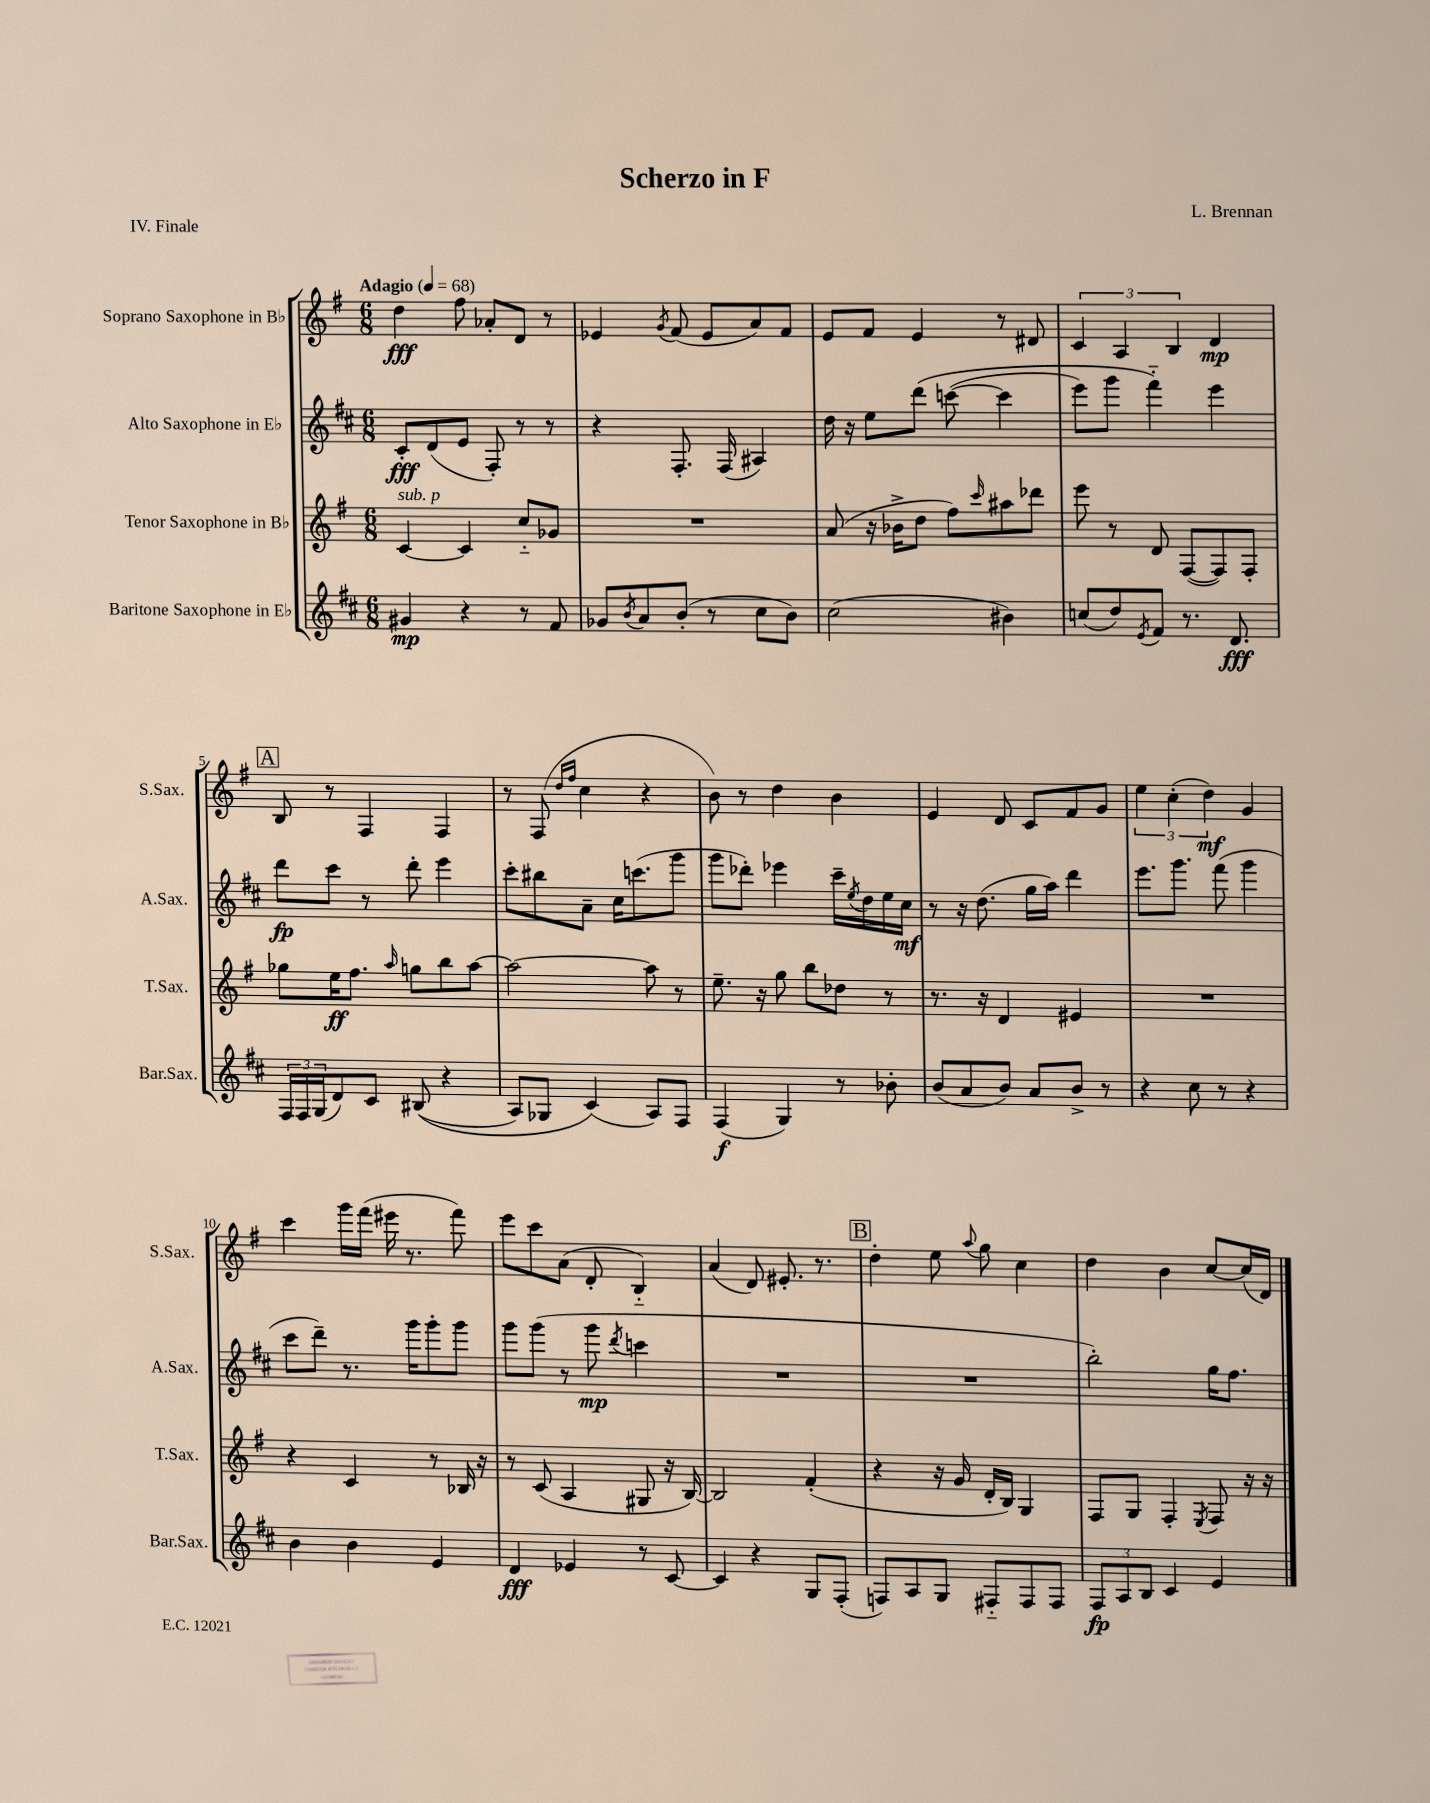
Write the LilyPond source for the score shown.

\header { title = "Scherzo in F" composer = "L. Brennan" piece = "IV. Finale" }
<<
\new StaffGroup <<
\new Staff = "s0" \with { instrumentName = "Soprano Saxophone in Bb" shortInstrumentName = "S.Sax." } {
    \clef treble \key g \major \numericTimeSignature \time 6/8 \tempo "Adagio" 4 = 68
    d''4\fff fis''8 aes'8-. d'8 r8 |
    ees'4 \acciaccatura { g'8 } fis'8( ees'8 a'8) fis'8 |
    e'8 fis'8 e'4 r8 dis'8 |
    \tuplet 3/2 { c'4 a4 b4 } d'4\mp |
    \mark \markup { \box "A" } b8 r8 fis4 fis4 |
    r8 fis8( \grace { d''16 fis''16 } c''4 r4 |
    b'8) r8 d''4 b'4 |
    e'4 d'8 c'8 fis'8 g'8 |
    \tuplet 3/2 { e''4 c''4-.( d''4\mf) } g'4 |
    c'''4 g'''16 fis'''16( eis'''16 r8. fis'''8) |
    e'''8 c'''8 a'8( d'8-. b4-_) |
    a'4( d'8) eis'8.-. r8. |
    \mark \markup { \box "B" } d''4-. e''8 \appoggiatura { a''8 } g''8 c''4 |
    d''4 b'4 c''8~ c''16( d'16) \bar "|." |
}
\new Staff = "s1" \with { instrumentName = "Alto Saxophone in Eb" shortInstrumentName = "A.Sax." } {
    \clef treble \key d \major \numericTimeSignature \time 6/8
    cis'8-.\fff d'8( e'8 fis8-.) r8 r8 |
    r4 fis8.-. fis16( ais4) |
    d''16 r16 e''8 d'''8\( c'''8~( c'''4 |
    e'''8) g'''8 fis'''4-_\) e'''4 |
    \mark \markup { \box "A" } d'''8\fp cis'''8 r8 d'''8-. e'''4 |
    cis'''8-. bis''8 a'8-- cis''16 c'''8.( g'''8 |
    g'''8 des'''8-.) ees'''4 cis'''16-- \acciaccatura { e''8 } d''16 e''16 cis''16\mf |
    r8 r16 d''8.( g''16 a''16) d'''4 |
    e'''8. g'''8. fis'''8( g'''4 |
    cis'''8 d'''8--) r8. g'''16 g'''8-. g'''8 |
    g'''8 g'''8( r8 g'''8\mp \acciaccatura { d'''8 } c'''4 |
    R2. |
    \mark \markup { \box "B" } R2. |
    b''2-.) g''16 fis''8. \bar "|." |
}
\new Staff = "s2" \with { instrumentName = "Tenor Saxophone in Bb" shortInstrumentName = "T.Sax." } {
    \clef treble \key g \major \numericTimeSignature \time 6/8
    c'4~^\markup { \italic "sub. p" } c'4 c''8-_ ges'8 |
    R2. |
    a'8( r16 bes'16-> d''8 fis''8) \grace { c'''16 } ais''8 des'''8 |
    e'''8 r8 d'8 fis8~( fis8) fis8-. |
    \mark \markup { \box "A" } ges''8 e''16\ff fis''8. \grace { a''16 } g''8 b''8 a''8~ |
    a''2~ a''8 r8 |
    e''8.-- r16 g''8 b''8 des''8 r8 |
    r8. r16 d'4 eis'4 |
    R2. |
    r4 c'4 r8 bes16 r16 |
    r8 c'8( a4 gis8 r16 b16~) |
    b2 fis'4-.( |
    \mark \markup { \box "B" } r4 r16 g'16 d'16-. b16) g4 |
    fis8 g8 fis4-. \acciaccatura { e8 } fis8 r16 r16 \bar "|." |
}
\new Staff = "s3" \with { instrumentName = "Baritone Saxophone in Eb" shortInstrumentName = "Bar.Sax." } {
    \clef treble \key d \major \numericTimeSignature \time 6/8
    gis'4\mp r4 r8 fis'8 |
    ges'8 \acciaccatura { b'8 } a'8 b'8-.( r8 cis''8 b'8) |
    cis''2( bis'4) |
    c''8( d''8) \acciaccatura { e'8 } fis'8 r8. d'8.\fff |
    \mark \markup { \box "A" } \tuplet 3/2 { fis16 fis16 g16( } d'8) cis'8 bis8(\( r4 |
    a8) ges8 cis'4(\) a8) fis8 |
    fis4\f( g4) r8 bes'8-. |
    b'8( a'8 b'8) a'8 b'8-> r8 |
    r4 cis''8 r8 r4 |
    b'4 b'4 e'4 |
    d'4\fff ees'4 r8 cis'8~ |
    cis'4 r4 g8 fis8-.( |
    \mark \markup { \box "B" } f8) a8 g8 fis8-_ fis8 fis8 |
    \tuplet 3/2 { fis8\fp a8 b8 } cis'4 e'4 \bar "|." |
}
>>
>>
